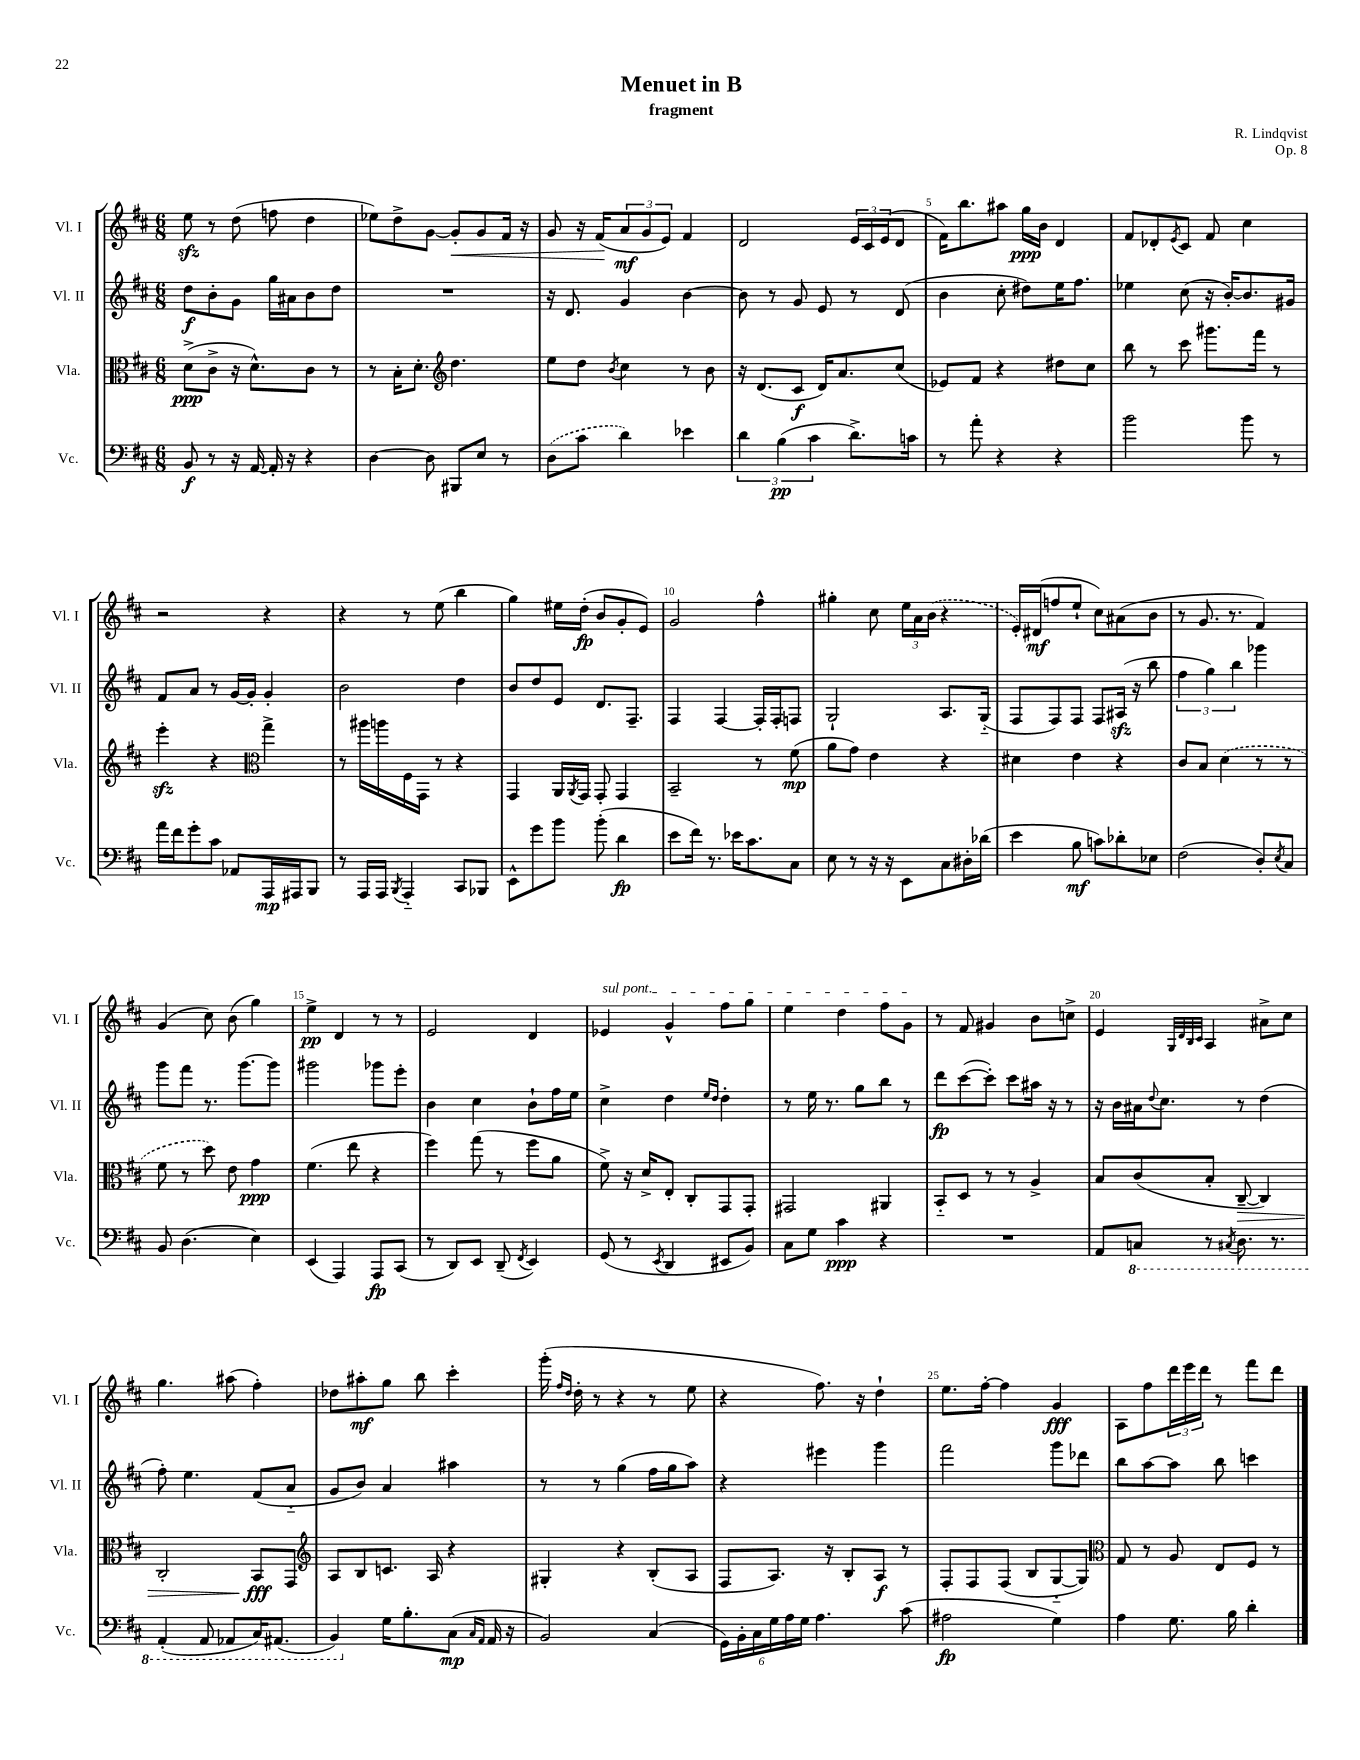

**kern	**kern	**kern	**kern
*staff4	*staff3	*staff2	*staff1
*clefF4	*clefC3	*clefG2	*clefG2
*k[f#c#]	*k[f#c#]	*k[f#c#]	*k[f#c#]
*M6/8	*M6/8	*M6/8	*M6/8
8BB	(8d^	8dd	8ee
8r	8c#^	8b'	8r
16r	16r	8g	(8dd
[16AA	8.d^^)	.	.
16AA']	.	16gg	8ff
16r	.	16a#	.
4r	8c#	8b	4dd
.	8r	8dd	.
=	=	=	=
[4D	8r	2.r	8ee-)
.	16B'	.	8dd^
.	8.d'	.	.
8D]	.	.	[8g
*	*clefG2	*	*
8BBB#	4.dd	.	8g']
8E	.	.	8g
8r	.	.	16f#
.	.	.	16r
=	=	=	=
(8D	8ee	16r	8g
.	.	8.d	.
8c#	8dd	.	16r
.	.	.	(16f#
.	8qb	.	.
4d)	4cc#	4g	12a
.	.	.	12g
.	.	.	12e)
4e-	8r	[4b	4f#
.	8b	.	.
=	=	=	=
6d	16r	8b]	2d
.	(8.d	.	.
.	.	8r	.
(6B	.	.	.
.	8c#	8g	.
6c#	.	.	.
.	16d)	8e	.
.	8.a	.	.
8.d^)	.	8r	24e
.	.	.	24c#
.	.	.	(24e
.	(8cc#	(8d	8d
16c	.	.	.
=	=	=	=
8r	8e-)	4b	16f#)
.	.	.	8.bb
8a'	8f#	.	.
4r	4r	8cc#'	8aa#
.	.	8dd#)	16gg
.	.	.	16b
4r	8dd#	16ee	4d
.	.	8.ff#	.
.	8cc#	.	.
=	=	=	=
2b	8bb	4ee-	8f#
.	8r	.	8d-'
.	.	.	8qe
.	8ccc#	(8cc#	8c#
.	8.ggg#	16r	8f#
.	.	[16b')	.
8b	.	8.b]	4cc#
.	16fff#	.	.
8r	8r	.	.
.	.	16g#	.
=	=	=	=
16a	4eee'	8f#	2r
16f#	.	.	.
8g'	.	8a	.
8c#	4r	8r	.
8AA-	.	[16g	.
.	.	16g']	.
*	*clefC3	*	*
16AAA	4gg^	4g'	4r
16AAA#	.	.	.
8BBB	.	.	.
=	=	=	=
8r	8r	2b	4r
16AAA	16aa#	.	.
16AAA	16aa	.	.
8qBBB	.	.	.
4AAA'~	16F#	.	8r
.	16GG	.	.
.	8r	.	(8ee
8CC#	4r	4dd	4bb
8BBB-	.	.	.
=	=	=	=
8EE^^	4GG	8b	4gg)
8g	.	8dd	.
8b	16AA	8e	16ee#
.	8qAA	.	.
.	16GG	.	(16dd'
(8b'	8GG'	8.d	8b
4d	4GG	.	8g'
.	.	8.F#~	.
.	.	.	8e)
=	=	=	=
8e	2BB~	4F#	2g
16f#)	.	.	.
8.r	.	.	.
.	.	[4F#	.
16e-	.	.	.
8.c#	.	.	.
.	8r	16F#']	4ff#^^
.	.	16F#'	.
8C#	(8f#	8F	.
=	=	=	=
8E	8a	2G`	4gg#'
8r	8g)	.	.
16r	4e	.	8cc#
16r	.	.	.
8EE	.	.	24ee
.	.	.	24a
.	.	.	(24b
8C#	4r	8.A	4r
16D#'	.	.	.
(16d-	.	(16G'~	.
=	=	=	=
4e	4d#	8F#	16e')
.	.	.	(16d#
.	.	8F#)	8ff
8B	4e	8F#	8ee`
8c)	.	8F#	8cc#)
8d-'	4r	(16A#	(8a#
.	.	16r	.
8E-	.	8bb	8b
=	=	=	=
(2F#	8c#	6ff#	8r
.	8B	.	8.g
.	.	6gg)	.
.	(4d	.	.
.	.	.	8.r
.	.	6bb	.
8D')	8r	4ggg-	4f#)
8qE	.	.	.
8C#	8r	.	.
=	=	=	=
8BB	8f#	8ggg	(4g
(4.D	8r	8fff#	.
.	8dd)	8.r	8cc#)
.	8e	.	(8b
.	.	[8.ggg	.
4E)	4g	.	4gg)
.	.	8ggg]	.
=	=	=	=
(4EE	(4.f#	2ggg#	4ee^
4AAA)	.	.	4d
.	8ee	.	.
8AAA	4r	8ggg-	8r
(8CC#	.	8eee'	8r
=	=	=	=
8r	4ff#)	4b	2e
8DD)	.	.	.
8EE	(8gg	4cc#	.
(8DD~	8r	.	.
8qFF#	.	.	.
4EE)	8ff#	8b`	4d
.	8a	16ff#	.
.	.	16ee	.
=	=	=	=
(8GG	8f#^)	4cc#^	4e-
8r	16r	.	.
.	16d^	.	.
8qEE	.	.	.
4DD	8E'	4dd	4g^^
.	8C#'	.	.
.	.	16qqee	.
.	.	16qqdd	.
8EE#	8GG	4dd'	8ff#
8BB)	8GG'	.	8gg
=	=	=	=
8C#	2GG#	8r	4ee
8G	.	16ee	.
.	.	8.r	.
4c#	.	.	4dd
.	.	8gg	.
4r	4AA#	8bb	8ff#
.	.	8r	8g
=	=	=	=
2.r	8BB'~	8ddd	8r
.	8D	([8ccc#	8f#
.	8r	8ccc#'])	4g#
.	8r	8ccc#	.
.	4A^	16aa#	8b
.	.	16r	.
.	.	8r	8cc^
=	=	=	=
8AA	8B	16r	4e
.	.	16b	.
8CC	(8c#	16a#	.
.	.	8qqdd	.
.	.	8.cc#	.
.	.	.	32qqG
.	.	.	32qqd
.	.	.	32qqB
.	.	.	32qqc#
8r	8B'	.	4A
8qCC#	.	.	.
8.DD	[8C#~	8r	.
.	4C#])	(4dd	8a#^
8.r	.	.	.
.	.	.	8cc#
=	=	=	=
(4AAA'	2C#'	8ff#')	4.gg
.	.	4.ee	.
8AAA	.	.	.
8AAA-	.	.	(8aa#
16CC#)	8BB	(8f#	4ff#')
(8.AAA#	.	.	.
.	8GG	8a'~	.
=	=	=	=
*	*clefG2	*	*
4BBB)	8A	8g	8dd-
.	8B	8b)	8aa#'
16G	8.c	4a	8gg
8.B'	.	.	.
.	.	.	8bb
.	16A	.	.
(8C#	4r	4aa#	4ccc#'
16qqC#	.	.	.
16qqAA	.	.	.
16AA	.	.	.
16r	.	.	.
=	=	=	=
2BB)	4G#'	8r	(16ggg'
.	.	.	16qqff#
.	.	.	16qqdd
.	.	.	16dd'
.	.	8r	8r
.	4r	(4gg	4r
(4C#	(8B'	16ff#	8r
.	.	16gg	.
.	8A	8aa)	8ee
=	=	=	=
24GG)	8F#	4r	4r
24BB'	.	.	.
24C#	.	.	.
24G	8.A)	.	.
24A	.	.	.
24G	.	.	.
4.A	.	4eee#	8.ff#)
.	16r	.	.
.	8B'	.	.
.	.	.	16r
.	8A	4ggg	4dd`
(8c#	8r	.	.
=	=	=	=
2A#	8F#'	2fff#	8.ee
.	8F#	.	.
.	.	.	[16ff#'
.	(8F#	.	4ff#]
.	8B	.	.
4G)	[8G'~	8ggg	4g
.	8G])	8ddd-	.
=	=	=	=
*	*clefC3	*	*
4A	8G	8bb	8A
.	8r	[8aa	8ff#
8.G	8A	8aa]	24ddd
.	.	.	24eee
.	.	.	24ddd
.	8E	8bb	8r
16B	.	.	.
4d'	8F#	4ccc	8fff#
.	8r	.	8ddd
==	==	==	==
*-	*-	*-	*-
